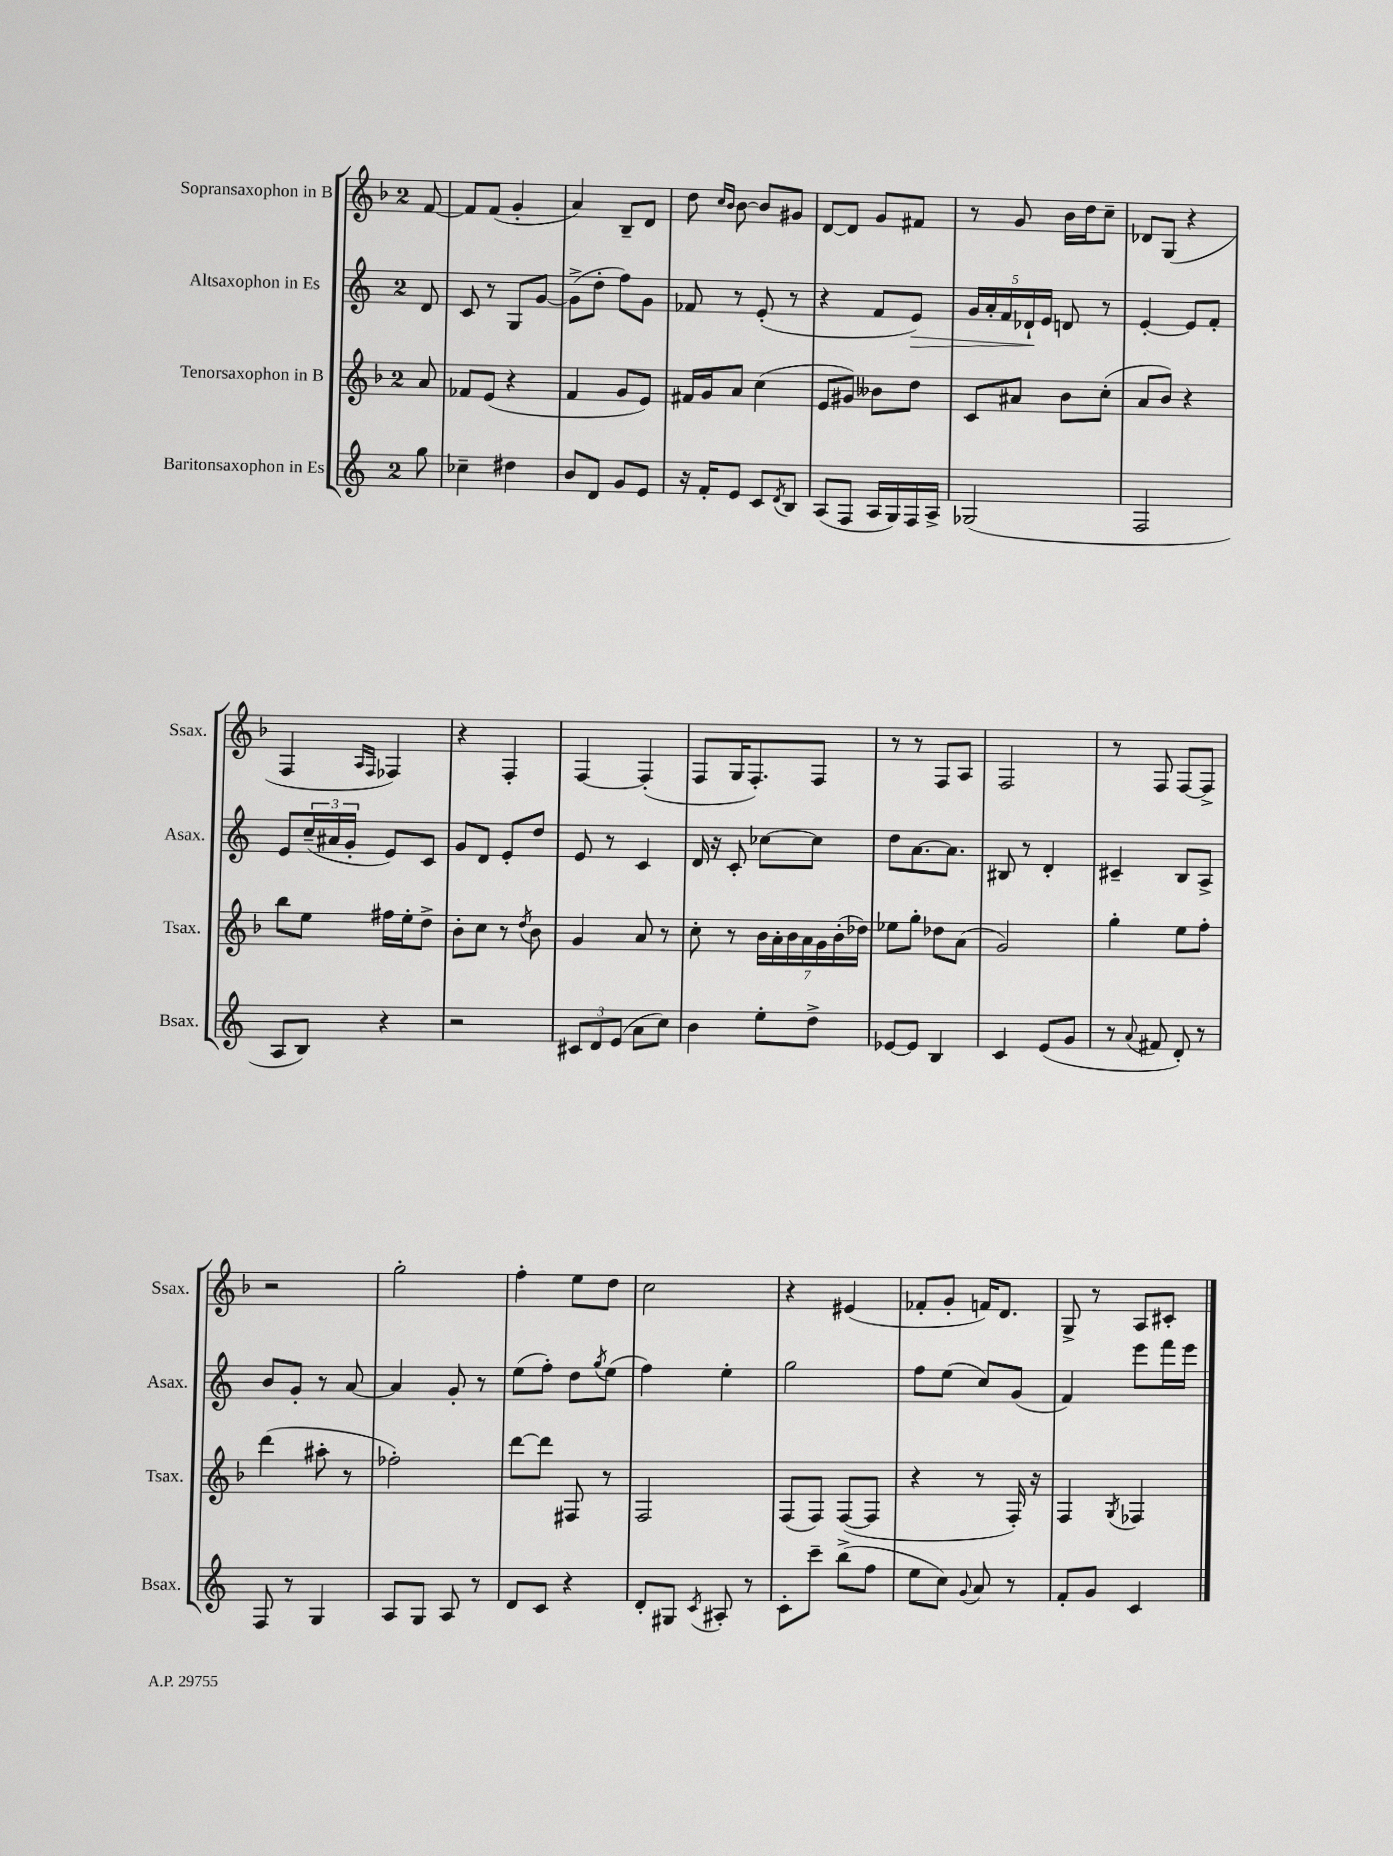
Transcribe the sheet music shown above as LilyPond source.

<<
\new StaffGroup <<
\new Staff = "s0" \with { instrumentName = "Sopransaxophon in B" shortInstrumentName = "Ssax." } {
    \clef treble \key f \major \once \override Staff.TimeSignature.style = #'single-digit \time 2/4 \partial 8
    f'8~ |
    f'8 f'8( g'4-. |
    a'4) bes8-- d'8 |
    d''8 \grace { c''16 bes'16 } bes'8~ bes'8 gis'8 |
    d'8~ d'8 g'8 fis'8 |
    r8 g'8 bes'16 d''16 c''8-- |
    des'8 g8( r4 |
    f4 \grace { a16 f16 } fes4) |
    r4 f4-. |
    f4~ f4-.( |
    f8 g16 f8.-.) f8 |
    r8 r8 f8 a8 |
    f2 |
    r8 f8 f8~ f8-> |
    r2 |
    g''2-. |
    f''4-. e''8 d''8 |
    c''2 |
    r4 eis'4( |
    fes'8-. g'8-. f'16) d'8. |
    g8-> r8 a8 cis'8-. \bar "|." |
}
\new Staff = "s1" \with { instrumentName = "Altsaxophon in Es" shortInstrumentName = "Asax." } {
    \clef treble \key c \major \once \override Staff.TimeSignature.style = #'single-digit \time 2/4 \partial 8
    d'8 |
    c'8 r8 g8 g'8~ |
    g'8->( d''8-. f''8) g'8 |
    fes'8 r8 e'8-.( r8 |
    r4 f'8 e'8\>) |
    \tuplet 5/4 { g'16 a'16-. f'16 des'16-!\! e'16 } d'8 r8 |
    e'4~-. e'8 f'8-. |
    e'8 \tuplet 3/2 { c''16--( ais'16 g'16-. } e'8) c'8 |
    g'8 d'8 e'8-. d''8 |
    e'8 r8 c'4 |
    d'16 r16 c'8-. ces''8~ ces''8 |
    d''8 a'8.~ a'8. |
    bis8 r8 d'4-. |
    cis'4-- b8 a8-> |
    b'8 g'8-. r8 a'8~ |
    a'4 g'8-. r8 |
    e''8( f''8-.) d''8 \acciaccatura { g''8 } e''8( |
    f''4) e''4-. |
    g''2 |
    f''8 e''8( c''8) g'8( |
    f'4) e'''8 f'''16 e'''16 \bar "|." |
}
\new Staff = "s2" \with { instrumentName = "Tenorsaxophon in B" shortInstrumentName = "Tsax." } {
    \clef treble \key f \major \once \override Staff.TimeSignature.style = #'single-digit \time 2/4 \partial 8
    a'8 |
    fes'8 e'8( r4 |
    f'4 g'8 e'8) |
    fis'16 g'16 a'8 c''4( |
    e'8 gis'8) beses'8 d''8 |
    c'8 ais'8 bes'8 c''8-.( |
    a'8 bes'8) r4 |
    bes''8 e''8 fis''16 e''16-. d''8-> |
    bes'8-. c''8 r8 \acciaccatura { d''8 } bes'8 |
    g'4 a'8 r8 |
    c''8-. r8 \tuplet 7/4 { bes'16 a'16-. bes'16 a'16 g'16 bes'16-.( des''16) } |
    ees''8 g''8-. des''8 a'8( |
    g'2) |
    g''4-. e''8 f''8-. |
    d'''4( ais''8-. r8 |
    fes''2-.) |
    d'''8~ d'''8 fis8 r8 |
    f2 |
    f8( f8) f8~( f8 |
    r4 r8 f16-.) r16 |
    f4 \acciaccatura { g8 } fes4 \bar "|." |
}
\new Staff = "s3" \with { instrumentName = "Baritonsaxophon in Es" shortInstrumentName = "Bsax." } {
    \clef treble \key c \major \once \override Staff.TimeSignature.style = #'single-digit \time 2/4 \partial 8
    g''8 |
    ces''4-- dis''4 |
    b'8 d'8 g'8 e'8 |
    r16 f'16-. e'8 c'8 \acciaccatura { d'8 } b8 |
    a8( f8 a16 g16) f16 a16-> |
    ges2( |
    f2 |
    a8 b8) r4 |
    r2 |
    \tuplet 3/2 { cis'8 d'8 e'8( } a'8 c''8) |
    b'4 e''8-. d''8-> |
    ees'8~ ees'8 b4 |
    c'4 e'8( g'8 |
    r8 \appoggiatura { a'8 } fis'8 d'8-.) r8 |
    f8 r8 g4 |
    a8 g8 a8 r8 |
    d'8 c'8 r4 |
    d'8-. gis8 \acciaccatura { c'8 } ais8-. r8 |
    c'8-. c'''8-- b''8->( f''8 |
    e''8 c''8) \appoggiatura { g'8 } a'8 r8 |
    f'8-. g'8 c'4 \bar "|." |
}
>>
>>
\layout { \context { \Score \remove "Bar_number_engraver" } }
